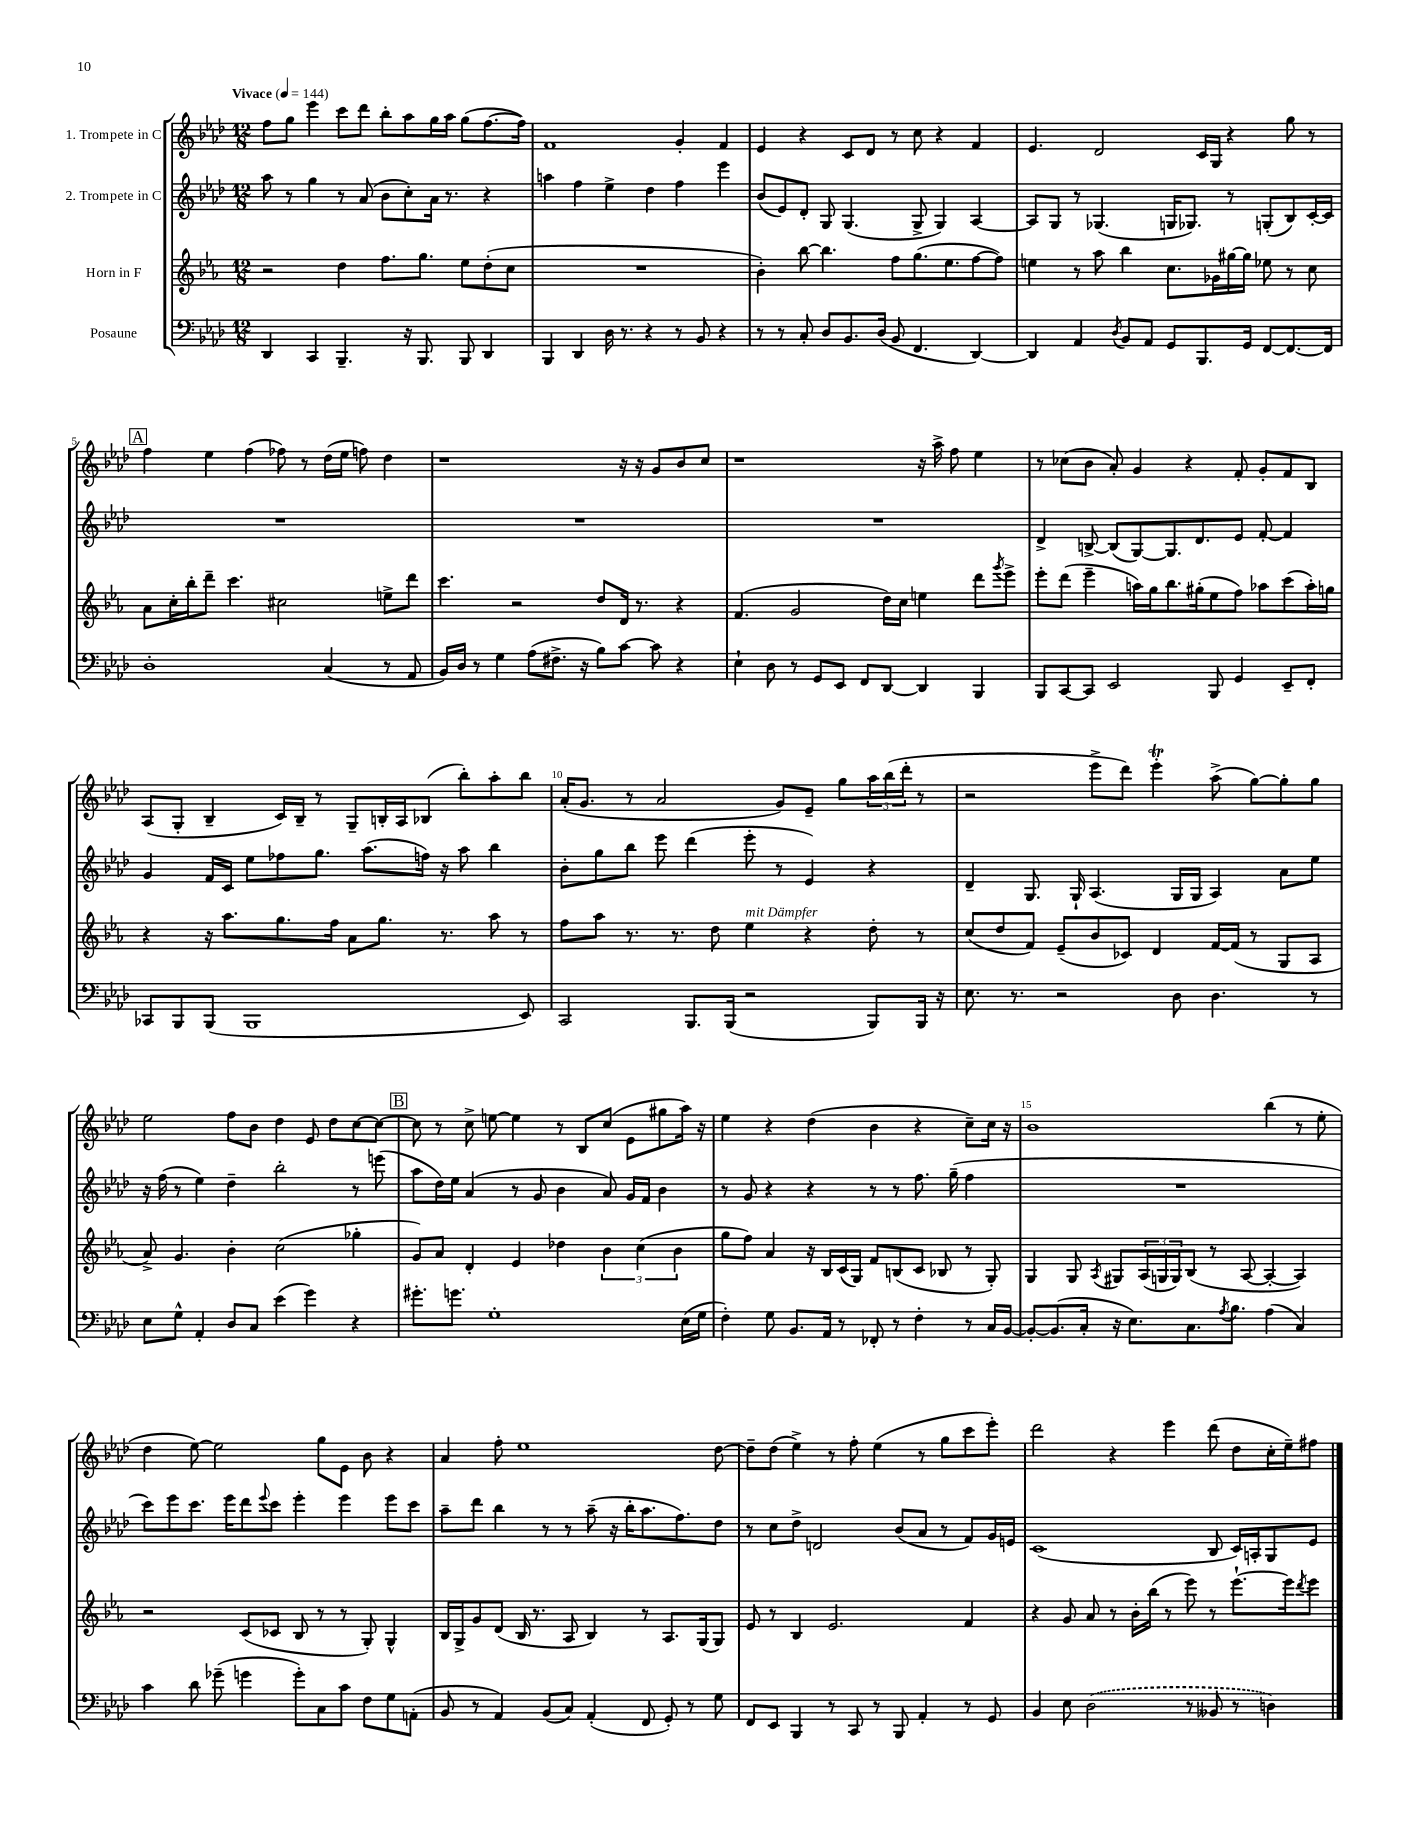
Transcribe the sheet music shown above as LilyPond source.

<<
\new StaffGroup <<
\new Staff = "s0" \with { instrumentName = "1. Trompete in C" } {
    \clef treble \key aes \major \numericTimeSignature \time 12/8 \tempo "Vivace" 4 = 144
    f''8 g''8 ees'''4 c'''8 des'''8 bes''8-. aes''8 g''16 aes''16 g''8( f''8.~ f''16) |
    f'1 g'4-. f'4 |
    ees'4 r4 c'8 des'8 r8 c''8 r4 f'4 |
    ees'4. des'2 c'16 g16 r4 g''8 r8 |
    \mark \markup { \box "A" } f''4 ees''4 f''4( fes''8) r8 des''16( ees''16 f''8) des''4 |
    r1 r16 r16 g'8 bes'8 c''8 |
    r1 r16 aes''16-> f''8 ees''4 |
    r8 ces''8( bes'8 aes'8-.) g'4 r4 f'8-. g'8-. f'8 bes8 |
    aes8( g8-. bes4-- c'16) bes16-- r8 g8-- b16-. aes16 bes8( bes''8-.) aes''8-. bes''8 |
    aes'16-.( g'8. r8 aes'2 g'8) ees'8-- g''8 \tuplet 3/2 { aes''16 bes''16( des'''16-. } r8 |
    r2 ees'''8-> des'''8) ees'''4-.\trill aes''8->( g''8~) g''8-. g''8 |
    ees''2 f''8 bes'8 des''4 ees'8 des''8 c''8~ c''8~ |
    \mark \markup { \box "B" } c''8 r8 c''8-> e''8~ e''4 r8 bes8 c''8( ees'8 gis''8 aes''16) r16 |
    ees''4 r4 des''4( bes'4 r4 c''8--) c''16 r16 |
    bes'1 bes''4( r8 ees''8-. |
    des''4 ees''8~) ees''2 g''8 ees'8 bes'8 r4 |
    aes'4 f''8-. ees''1 des''8~ |
    des''8-- des''8( ees''4->) r8 f''8-. ees''4( r8 g''8 c'''8 ees'''8-.) |
    des'''2 r4 ees'''4 des'''8( des''8 c''16-. ees''16--) fis''8 \bar "|." |
}
\new Staff = "s1" \with { instrumentName = "2. Trompete in C" } {
    \clef treble \key aes \major \numericTimeSignature \time 12/8
    aes''8 r8 g''4 r8 aes'8( bes'8 c''8-.) aes'16 r8. r4 |
    a''4 f''4 ees''4-> des''4 f''4 ees'''4 |
    bes'8( ees'8) des'8-. g8 g4.( g8-> g4) aes4~ |
    aes8 g8 r8 ges4.( g16 ges8.) r8 g8-.( bes8) c'16~-. c'16 |
    \mark \markup { \box "A" } R1. |
    R1. |
    R1. |
    des'4-> b8~-> b8( g8~) g8. des'8. ees'8 f'8~-. f'4 |
    g'4 f'16 c'16 ees''8 fes''8 g''8. aes''8.( f''16) r16 aes''8 bes''4 |
    bes'8-. g''8 bes''8 ees'''8 des'''4( ees'''8-. r8 ees'4) r4 |
    des'4-- g8. g16-! aes4.( g16 g16 aes4) aes'8 ees''8 |
    r16 f''16( r8 ees''4) des''4-- bes''2-. r8 e'''8( |
    \mark \markup { \box "B" } aes''8 des''16) ees''16 aes'4( r8 g'8 bes'4 aes'8) g'16 f'16 bes'4 |
    r8 g'8 r4 r4 r8 r8 f''8. g''16--( f''4 |
    R1. |
    c'''8) ees'''8 c'''8. ees'''16 des'''8 \appoggiatura { ees'''8 } c'''8 ees'''4-. ees'''4 ees'''8 c'''8 |
    aes''8-- des'''8 bes''4 r8 r8 aes''8--( r16 bes''16-. aes''8. f''8.) des''8 |
    r8 c''8 des''8-> d'2 bes'8( aes'8 r8 f'8) g'16 e'16 |
    c'1( bes8 c'16) a16-. g8 ees'8 \bar "|." |
}
\new Staff = "s2" \with { instrumentName = "Horn in F" } {
    \clef treble \key ees \major \numericTimeSignature \time 12/8
    r2 d''4 f''8. g''8. ees''8 d''8-.( c''8 |
    R1. |
    bes'4-.) bes''8~ bes''4. f''8 g''8.( ees''8. f''8~ f''8) |
    e''4 r8 aes''8 bes''4 c''8. ges'16 gis''16~ gis''16 ees''8 r8 c''8 |
    \mark \markup { \box "A" } aes'8 c''16-. bes''16-. d'''8-- c'''4. cis''2 e''8-> d'''8 |
    c'''4. r2 d''8 d'16 r8. r4 |
    f'4.( g'2 d''16) c''16 e''4 d'''8 \acciaccatura { g'''8 } ees'''8-> |
    ees'''8-. d'''8( ees'''4-- a''16) g''16 bes''8. gis''16-.( ees''8 f''8) aes''8 c'''8( aes''16-.) g''16 |
    r4 r16 aes''8. g''8. f''16 aes'8 g''8. r8. aes''8 r8 |
    f''8 aes''8 r8. r8. d''8 ees''4^\markup { \italic "mit Dämpfer" } r4 d''8-. r8 |
    c''8( d''8 f'8) ees'8--( bes'8 ces'8) d'4 f'16~ f'16( r8 g8 aes8 |
    aes'8->) g'4. bes'4-. c''2( ges''4-. |
    \mark \markup { \box "B" } g'8) aes'8 d'4-. ees'4 des''4 \tuplet 3/2 { bes'4 c''4( bes'4 } |
    g''8 f''8) aes'4 r16 bes16 c'16( g16) f'8 b8( c'8 bes8 r8 g8-.) |
    g4 g8 \acciaccatura { aes8 } gis8 \tuplet 3/2 { aes16( g16 g16) } bes8( r8 aes8~ aes4~-. aes4) |
    r2 c'8( ces'8 bes8 r8 r8 g8-.) g4-^ |
    bes16 g16-> g'8 d'8( bes16 r8. aes8 bes4) r8 aes8. g16( g8) |
    ees'8 r8 bes4 ees'2. f'4 |
    r4 g'8 aes'8 r8 bes'16-. bes''16( r8 ees'''8) r8 ees'''8.~-! ees'''16 \acciaccatura { d'''8 } ees'''8 \bar "|." |
}
\new Staff = "s3" \with { instrumentName = "Posaune" } {
    \clef bass \key aes \major \numericTimeSignature \time 12/8
    des,4 c,4 bes,,4.-- r16 bes,,8. bes,,8 des,4 |
    bes,,4 des,4 des16 r8. r4 r8 bes,8 r4 |
    r8 r8 c8-. des8 bes,8. des16( bes,8 f,4. des,4~) |
    des,4 aes,4 \acciaccatura { des8 } bes,8 aes,8 g,8 bes,,8. g,16 f,8~ f,8.~ f,16 |
    \mark \markup { \box "A" } des1-. c4( r8 aes,8 |
    bes,16) des16 r8 g4 aes8( fis8.-> r16 bes8) c'8~ c'8 r4 |
    ees4-! des8 r8 g,8 ees,8 f,8 des,8~ des,4 bes,,4 |
    bes,,8 c,8~ c,8 ees,2 bes,,8 g,4 ees,8-- f,8-. |
    ces,8 bes,,8 bes,,8( bes,,1 ees,8) |
    c,2 bes,,8. bes,,16( r2 bes,,8) bes,,16 r16 |
    ees8. r8. r2 des8 des4. r8 |
    ees8 g8-^ aes,4-. des8 c8 ees'4( g'4) r4 |
    \mark \markup { \box "B" } gis'8.-. g'8. g1-. ees16( g16 |
    f4-.) g8 bes,8. aes,16 r8 fes,8-. r8 f4-. r8 c16 bes,16~ |
    bes,8~-. bes,8.( c16-. r16 ees8.) c8. \acciaccatura { aes8 } bes8. aes4( c4) |
    c'4 des'8 ges'8--( g'4 g'8-.) c8 c'8 f8 g8 a,8-.( |
    bes,8 r8 aes,4) bes,8( c8) aes,4-.( f,8 g,8-.) r8 g8 |
    f,8 ees,8 bes,,4 r8 c,8 r8 bes,,8 aes,4-. r8 g,8 |
    bes,4 ees8 \once \slurDashed des2( r8 beses,8 r8 d4) \bar "|." |
}
>>
>>
\layout { \context { \Score \override BarNumber.break-visibility = ##(#f #t #t) barNumberVisibility = #(every-nth-bar-number-visible 5) } }
